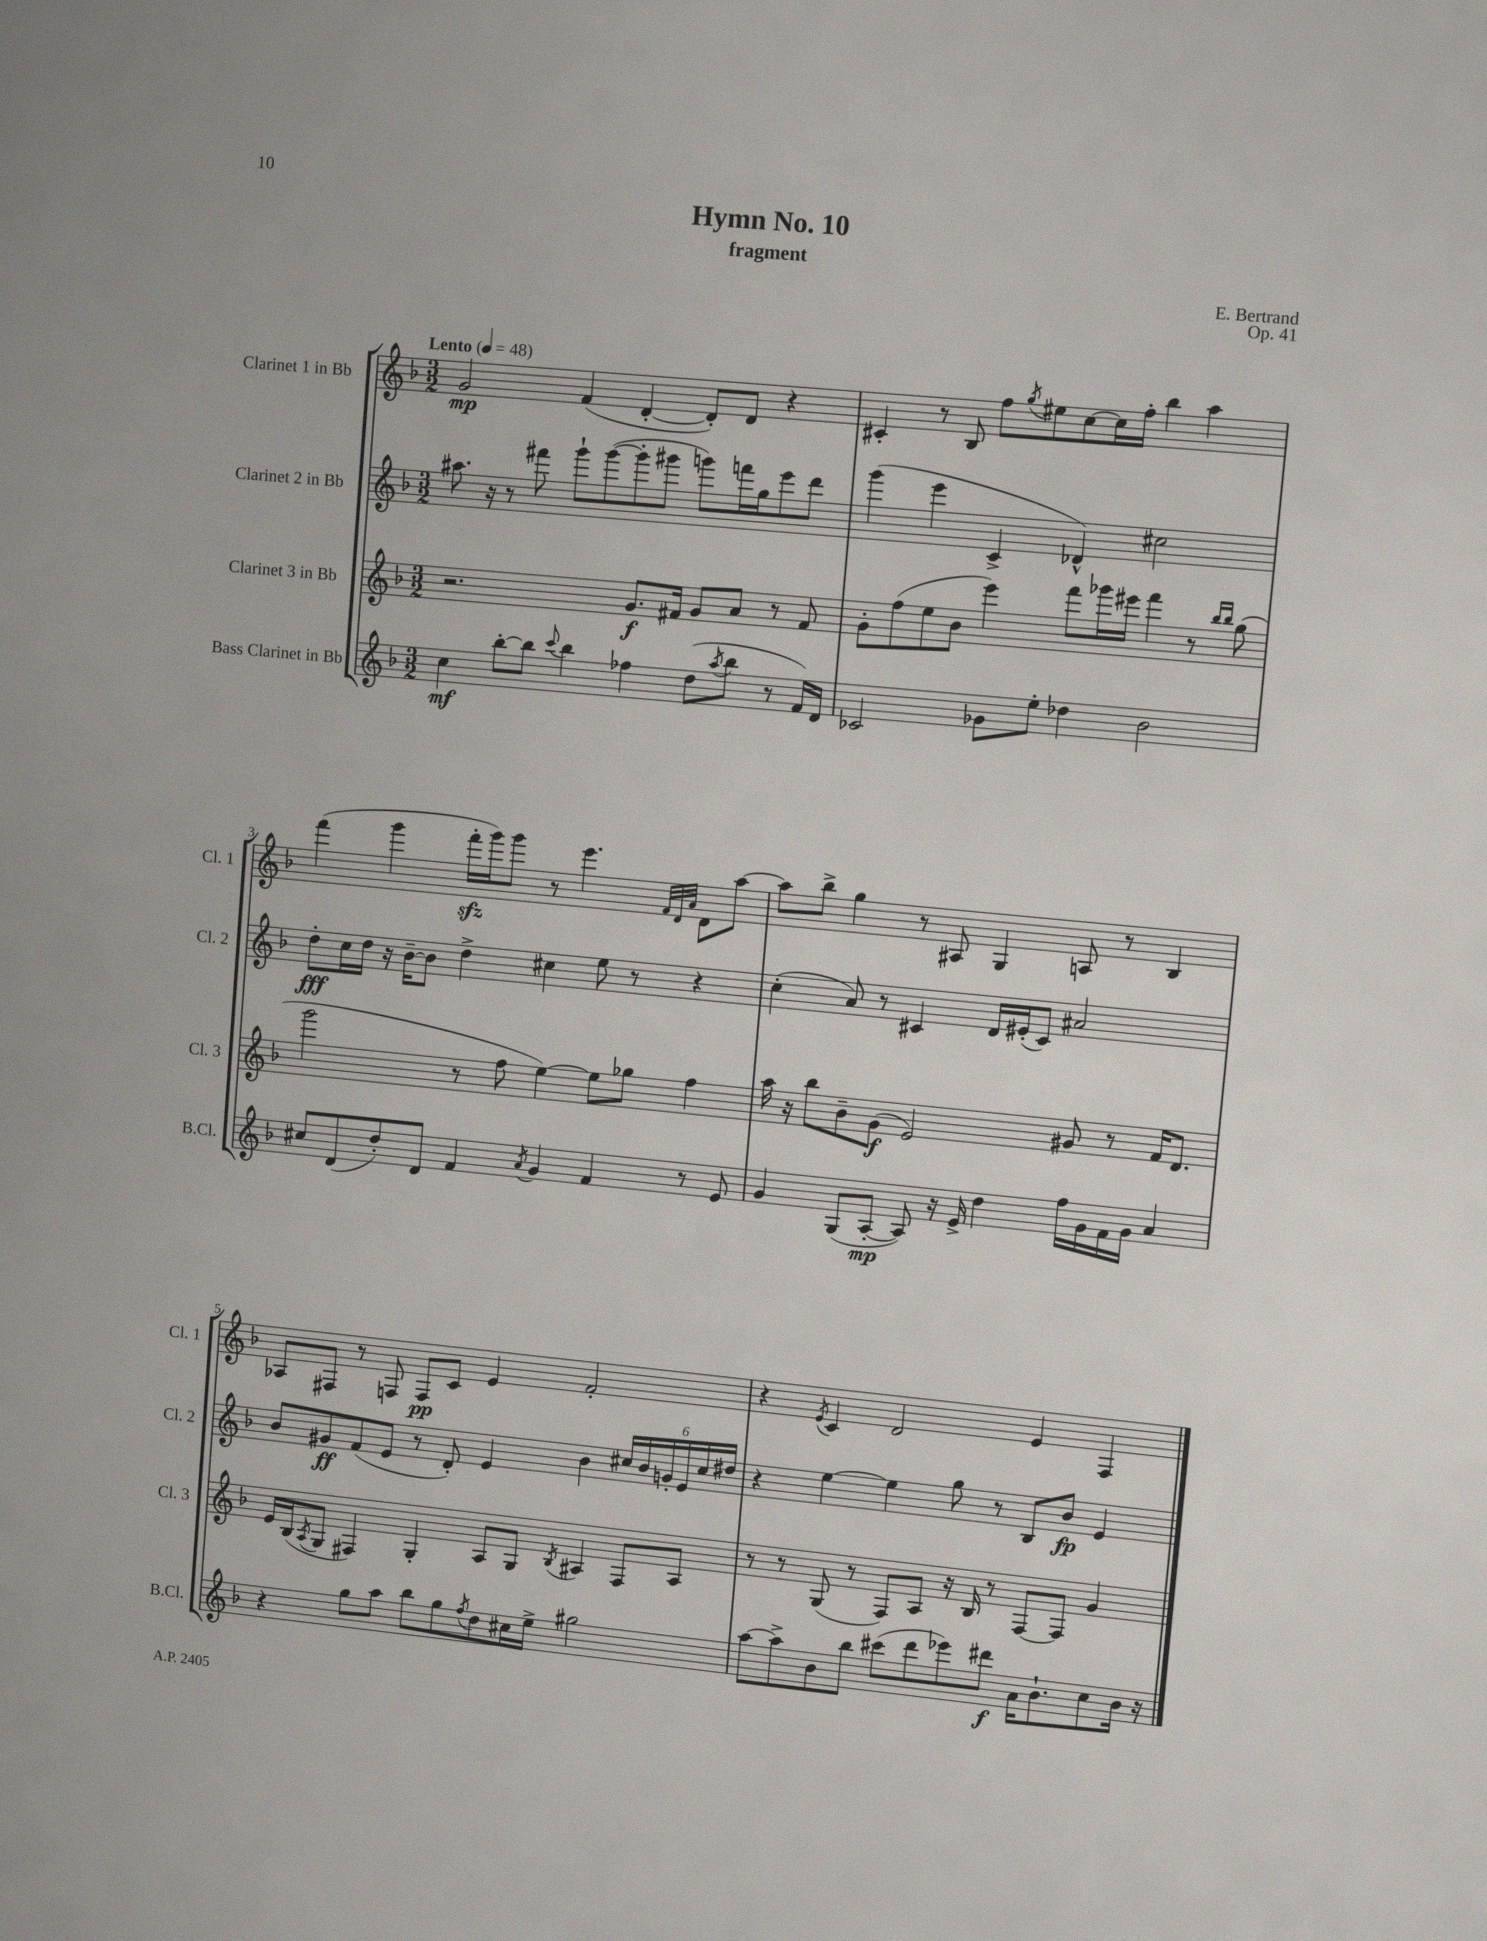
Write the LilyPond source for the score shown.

\header { title = "Hymn No. 10" composer = "E. Bertrand" subtitle = "fragment" opus = "Op. 41" }
<<
\new StaffGroup <<
\new Staff = "s0" \with { instrumentName = "Clarinet 1 in Bb" shortInstrumentName = "Cl. 1" } {
    \clef treble \key f \major \numericTimeSignature \time 3/2 \tempo "Lento" 4 = 48
    g'2\mp f'4( d'4~-. d'8-.) d'8 r4 |
    cis'4-. r8 bes8 f''8 \acciaccatura { g''8 } eis''8 c''8~ c''16 f''16-. bes''4 a''4 |
    f'''4( g'''4 f'''16-.\sfz g'''16) g'''8 r8 e'''4. \grace { f'32 d'32 a'32 } d'8 a''8~ |
    a''8 bes''8-> g''4 r8 ais8 g4 a8 r8 bes4 |
    aes8 fis8 r8 f8 f8\pp c'8 e'4 f'2-. |
    r4 \acciaccatura { e'8 } c'4 d'2 e'4 f4 \bar "|." |
}
\new Staff = "s1" \with { instrumentName = "Clarinet 2 in Bb" shortInstrumentName = "Cl. 2" } {
    \clef treble \key f \major \numericTimeSignature \time 3/2
    ais''8. r16 r8 fis'''8 g'''8-! g'''8~( g'''8-. gis'''8 g'''8) f'''16 g''16 e'''8 d'''8 |
    g'''4( e'''4 c'4-> des'4-^) cis''2 |
    d''8-.\fff c''16 d''16 r16 bes'16~-- bes'8 d''4-> cis''4 e''8 r8 r4 |
    c''4-.( a'8) r8 cis'4 d'16 eis'16-.( cis'8) ais'2 |
    bes'8 gis'8\ff f'8( e'8 r8 d'8-.) e'4 bes'4 \tuplet 6/4 { cis''16 bes'16 g'16-. e'16 cis''16 dis''16 } |
    r4 e''4~ e''4 g''8 r8 bes8 bes'8\fp e'4 \bar "|." |
}
\new Staff = "s2" \with { instrumentName = "Clarinet 3 in Bb" shortInstrumentName = "Cl. 3" } {
    \clef treble \key f \major \numericTimeSignature \time 3/2
    r2. g'8.\f fis'16 g'8 a'8 r8 fis'8 |
    g'8-. f''8( e''8 bes'8 e'''4) f'''8 ges'''16 eis'''16 f'''4 r8 \grace { bes''16 bes''16 } g''8( |
    g'''2 r8 f''8 e''4~) e''8 ges''8 f''4 |
    a''16 r16 bes''8 bes'8-- g'8\f( e'2) gis'8 r8 f'16 d'8. |
    e'16 bes16( \acciaccatura { a8 } g8 fis4) g4-. a8 g8 \acciaccatura { bes8 } ais4 fis8 ais8 |
    r8 r8 g8( r8 f8) a8 r16 bes16 r8 f8~ f8 g'4 \bar "|." |
}
\new Staff = "s3" \with { instrumentName = "Bass Clarinet in Bb" shortInstrumentName = "B.Cl." } {
    \clef treble \key f \major \numericTimeSignature \time 3/2
    c''4\mf bes''8~-. bes''8 \appoggiatura { c'''8 } bes''4 fes''4 d''8( \acciaccatura { a''8 } bes''8 r8 f'16) d'16 |
    ces'2 ges'8 e''8-. des''4 bes'2 |
    cis''8 d'8( d''8-.) d'8 f'4 \acciaccatura { a'8 } g'4 f'4 r8 e'8 |
    g'4 g8( a8~-.\mp a8) r16 e'16-> d''4 f''16 g'16 f'16 g'16 a'4 |
    r4 g''8 a''8 bes''8 g''8 \acciaccatura { f''8 } d''8 cis''16 e''16-> gis''2 |
    a''8~ a''8-> bes'8 bes''8 cis'''8( d'''8 ees'''8) dis'''8\f a'16 bes'8.-! c''8 bes'16 r16 \bar "|." |
}
>>
>>
